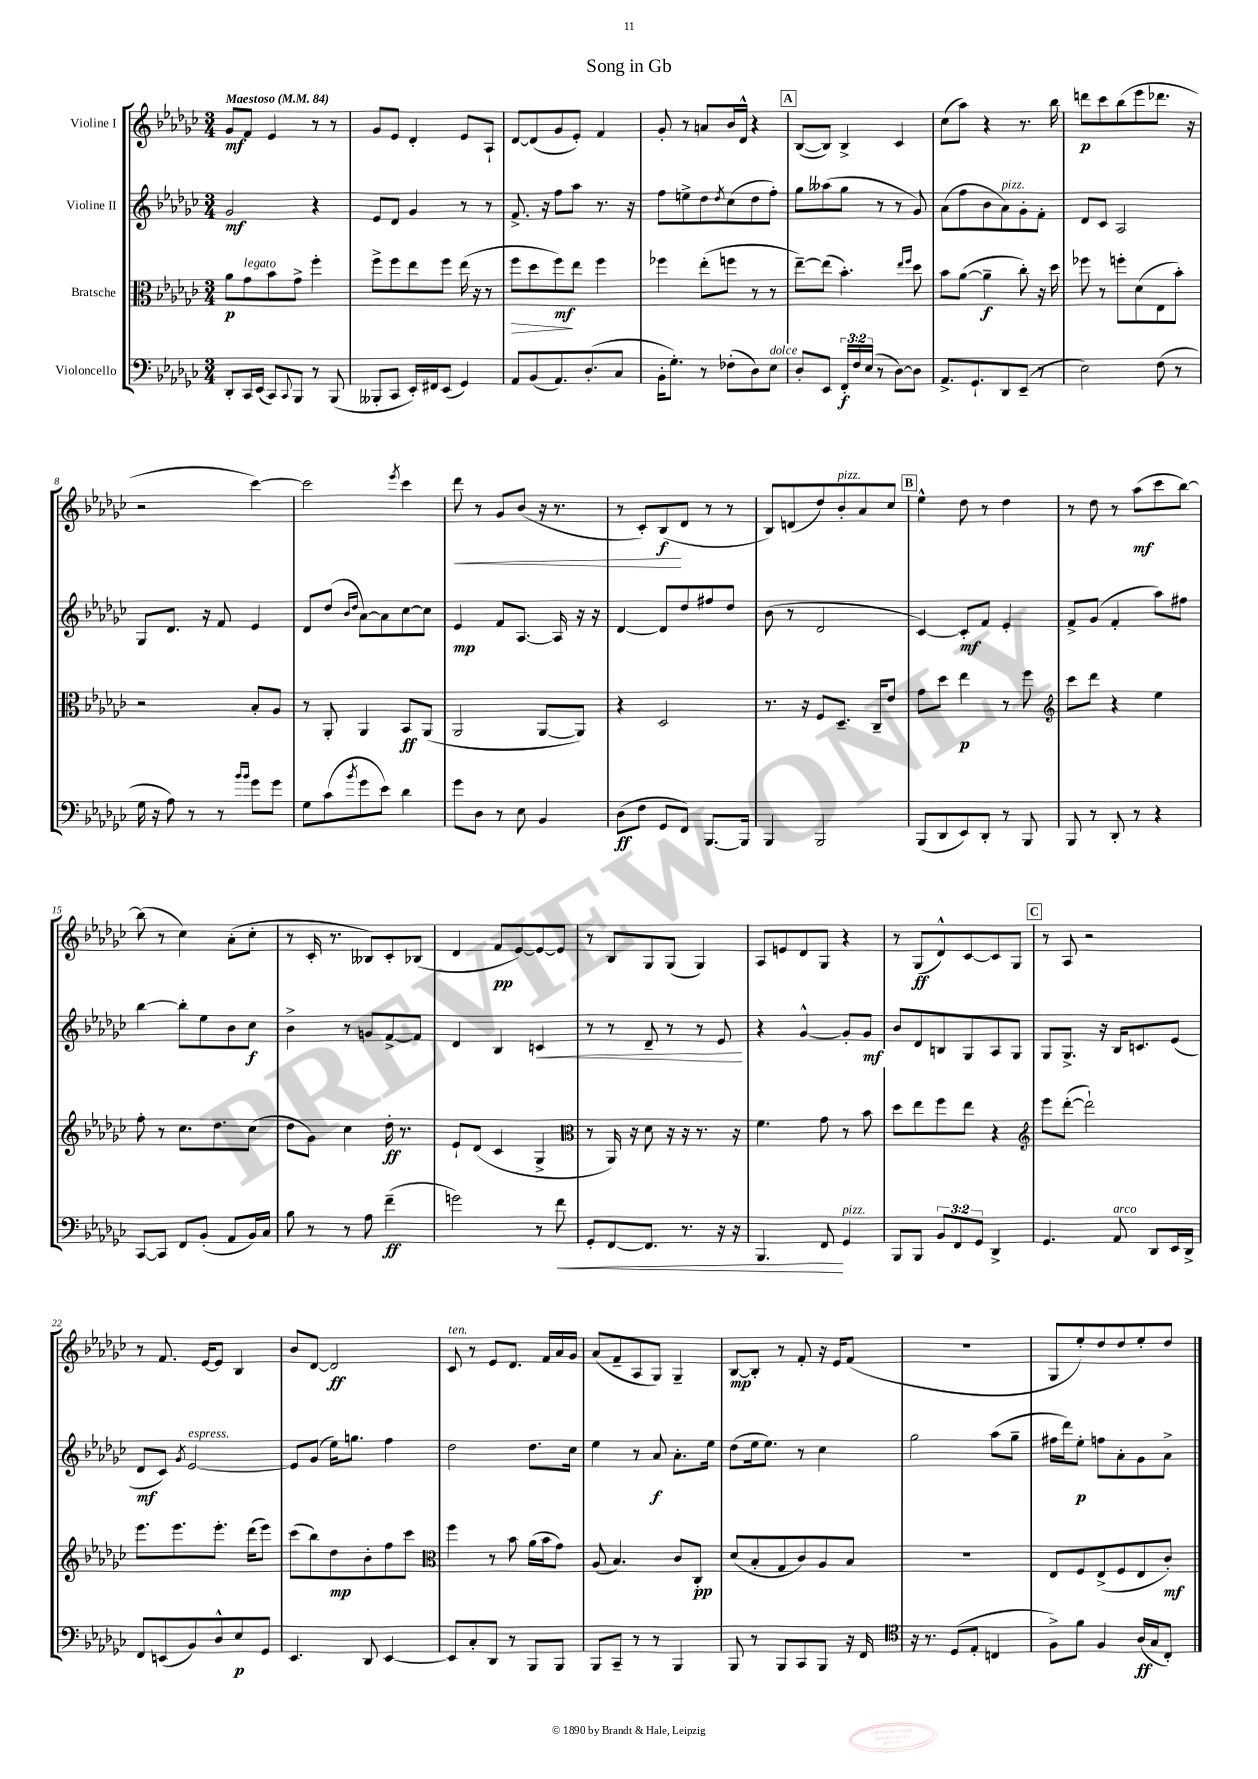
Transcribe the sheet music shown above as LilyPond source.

\header { title = "Song in Gb" }
<<
\new StaffGroup <<
\new Staff = "s0" \with { instrumentName = "Violine I" } {
    \clef treble \key ges \major \numericTimeSignature \time 3/4 \tempo "Maestoso" 4 = 84
    ges'8\mf f'8 ees'4 r8 r8 |
    ges'8 ees'8 des'4-. ees'8 aes8-! |
    des'8~ des'8( ges'8 ees'8-.) f'4 |
    ges'8-. r8 a'8 bes'16 des'16-^ r4 |
    \mark \markup { \box "A" } bes8~( bes8) bes4-> ces'4 |
    ces''8( aes''8) r4 r8. bes''16 |
    d'''8\p ces'''8 bes''8( ees'''8 des'''8. r16 |
    r2 ces'''4~) |
    ces'''2 \acciaccatura { ees'''8 } ces'''4 |
    des'''8\< r8 ges'8 bes'8( r16 r8. |
    r8 ces'8-.) bes8\f\!( des'8 r8 r8 |
    bes8) d'8( des''8) bes'8-.^\markup { \italic "pizz." } aes'8 ces''8 |
    \mark \markup { \box "B" } ees''4-^ des''8 r8 des''4 |
    r8 des''8 r8 aes''8\mf( ces'''8 bes''8~) |
    bes''8( r8 ces''4) aes'8-.( ces''8-. |
    r8 ces'16-. r8. beses8) ces'8-. bes8( |
    des'4 f'8\pp ees'8~) ees'8~ ees'8 |
    r8 bes8 ges8 ges8( ges4) |
    aes8 e'8 des'8 ges8 r4 |
    r8 ges8\ff( des'8-^) ces'8~ ces'8 ges8 |
    \mark \markup { \box "C" } r8 aes8 r2 |
    r8 f'8. ees'16~ ees'8 bes4 |
    bes'8 des'8~ des'2\ff |
    ces'8^\markup { \italic "ten." } r8 ees'8 des'8. f'16 aes'16 ges'16 |
    aes'8( f'8-- aes8 ges8) ges4-- |
    bes8~\mp bes8-. r8 f'8-. r16 ees'16 f'8( |
    R2. |
    ges8 ees''8-.) des''8 des''8 ees''8-. des''8 \bar "|." |
}
\new Staff = "s1" \with { instrumentName = "Violine II" } {
    \clef treble \key ges \major \numericTimeSignature \time 3/4
    ges'2\mf r4 |
    ees'8 des'8 ges'4 r8 r8 |
    f'8.-> r16 f''8 aes''8 r8. r16 |
    f''8 e''8-> des''8 \acciaccatura { des''8 } ces''8( des''8 f''8-.) |
    \mark \markup { \box "A" } ges''8 aeses''8( ges''8 r8 r8 ges'8) |
    aes'8( f''8 bes'8 aes'8^\markup { \italic "pizz." }) ges'8-. f'8-. |
    des'8 ces'8 aes2 |
    ges8 des'8. r16 f'8 ees'4 |
    des'8 des''8( \grace { bes'16 des''16 } aes'8~) aes'8 ces''8~ ces''8 |
    ees'4\mp f'8 aes8.~ aes16 r16 r16 |
    des'4~ des'8 des''8 fis''8 des''8 |
    bes'8( r8 des'2 |
    \mark \markup { \box "B" } ces'4~) ces'8-.\mf f'8 ees'4-. |
    f'8-> ges'8( f'4-. aes''8) fis''8 |
    bes''4~ bes''8-. ees''8 bes'8 ces''8\f |
    bes'4-> r8 g'8 f'8~-> f'8 |
    des'4 bes4 c'4\< |
    r8 r8 des'8-- r8 r8 ees'8\! |
    r4 ges'4~-^ ges'8-. ges'8\mf |
    bes'8 des'8 b8 ges8 aes8 ges8 |
    \mark \markup { \box "C" } ges8 ges8.-> r16 bes16 c'8. ees'8( |
    des'8\mf ces'8) \acciaccatura { ges'8 } ees'2~^\markup { \italic "espress." } |
    ees'8 ges'8( ees''16) g''8. f''4 |
    des''2 des''8. ces''16 |
    ees''4 r8 aes'8\f aes'8.-. ees''16 |
    des''8( ees''16 ees''8.) r8 ces''4 |
    ges''2 aes''8( ges''8-- |
    fis''16 des'''16) ees''8-.\p f''8 aes'8-. ges'8 aes'8-> \bar "|." |
}
\new Staff = "s2" \with { instrumentName = "Bratsche" } {
    \clef alto \key ges \major \numericTimeSignature \time 3/4
    aes'8\p ges'8^\markup { \italic "legato" } bes'8 ges'8-> f''4-. |
    f''8-> f''8 ees''8 f''8 ees''16( r16 r8 |
    f''8\> des''8 f''8\mf\!) ees''8 f''4 |
    fes''4 ees''8-.( f''8 r8 r8 |
    \mark \markup { \box "A" } ees''8~--) ees''8( bes'4.-.) \grace { ees''16 f''16 } des''8 |
    bes'8 aes'8~( aes'4--\f ces''8-.) r16 des''16 |
    fes''8 r8 f''8-. des'8( ees8 bes'8-.) |
    r2 bes8-. aes8 |
    r8 aes,8-. aes,4 bes,8\ff aes,8( |
    aes,2 aes,8~ aes,8) |
    r4 des2 |
    r8. r16 f8 des8.-- ces16-- ees'8 |
    \mark \markup { \box "B" } ges'8 des''8 ees''4\p r8 f''8 |
    \clef treble ces'''8 des'''8 r4 ees''4 |
    f''8-. r8 ces''8. des''8. ces''8( |
    des''8 ges'8) ces''4 des''16-.\ff r8. |
    ees'8-! des'8( ces'4 ges4-> |
    \clef alto r8 aes,16) r16 des'8 r16 r16 r8. r16 |
    f'4. ges'8 r8 bes'8 |
    des''8 ees''8 f''8 ees''8 r4 |
    \mark \markup { \box "C" } \clef treble ees'''8 des'''8~-.( des'''2-!) |
    ees'''8. ees'''8. ees'''8.-. des'''16( ees'''8) |
    ces'''8( bes''8) des''8\mp bes'8-. f''8 ces'''8 |
    \clef alto f''4 r8 bes'8 aes'16( bes'16 ges'8) |
    aes8( bes4.) ces'8 ces8-.\pp |
    des'8( bes8-. ges8 ces'8) aes8 bes8 |
    R2. |
    ees8 f8 ees8->( f8 ees8 ces'8-.\mf) \bar "|." |
}
\new Staff = "s3" \with { instrumentName = "Violoncello" } {
    \clef bass \key ges \major \numericTimeSignature \time 3/4 \override Staff.TupletNumber.text = #tuplet-number::calc-fraction-text
    des,8-. ces,16 ees,16( ces,8) \appoggiatura { ces,8 } bes,,8 r8 bes,,8( |
    beses,,8-. ces,8 ees,16-.) fis,16 ees,8( ges,4) |
    aes,8 bes,8( aes,8.) des8.-.( ces8 |
    bes,16-. ges8.-.) r8 fes8-.( des8) ees8^\markup { \italic "dolce" } |
    \mark \markup { \box "A" } des8-. ees,8 \tuplet 3/2 { f,16-.\f f16 ees16( } r8 des8~) des8 |
    aes,8.-> ges,8.-! des,8 ees,8--( r8 |
    ees2) f8( r8 |
    ges16 r16 aes8) r8 r8 \grace { bes'16 bes'16 } ges'8 ges'8 |
    ges8 ces'8( \acciaccatura { bes'8 } ges'8 ees'8) des'4 |
    ges'8 des8 r8 ees8 bes,4 |
    des8\ff( f8 ges,8 f,8) bes,,8.~ bes,,16 |
    bes,,4 bes,,2 |
    \mark \markup { \box "B" } bes,,8( des,8 ees,8) des,8-. r8 bes,,8 |
    bes,,8 r8 des,8-. r8 r4 |
    ces,8~ ces,8 f,8 bes,8-.( aes,8 bes,16) ces16 |
    bes8 r8 r8 aes8 f'4--\ff( |
    g'2) r8 f'8\< |
    ges,8-. f,8~ f,8. r8. r16 r16 |
    bes,,4. f,8\! ges,4^\markup { \italic "pizz." } |
    bes,,8 bes,,8 \tuplet 3/2 { bes,8 f,8 ges,8 } des,4-> |
    \mark \markup { \box "C" } ges,4. aes,8^\markup { \italic "arco" } des,8 ees,16 des,16-> |
    f,8 e,8( bes,8) des8-^ ees8\p ges,8 |
    ees,4. des,8 ees,4~ |
    ees,8 ces8-. des,8 r8 bes,,8 bes,,8 |
    bes,,8 ces,8-- r8 r8 bes,,4 |
    bes,,8 r8 bes,,8 ces,8 bes,,8 r16 f,16 |
    \clef tenor r16 r8. des8( ees8-. c4 |
    f8->) f'8 f4 aes16\ff( ges16 ces8-.) \bar "|." |
}
>>
>>
